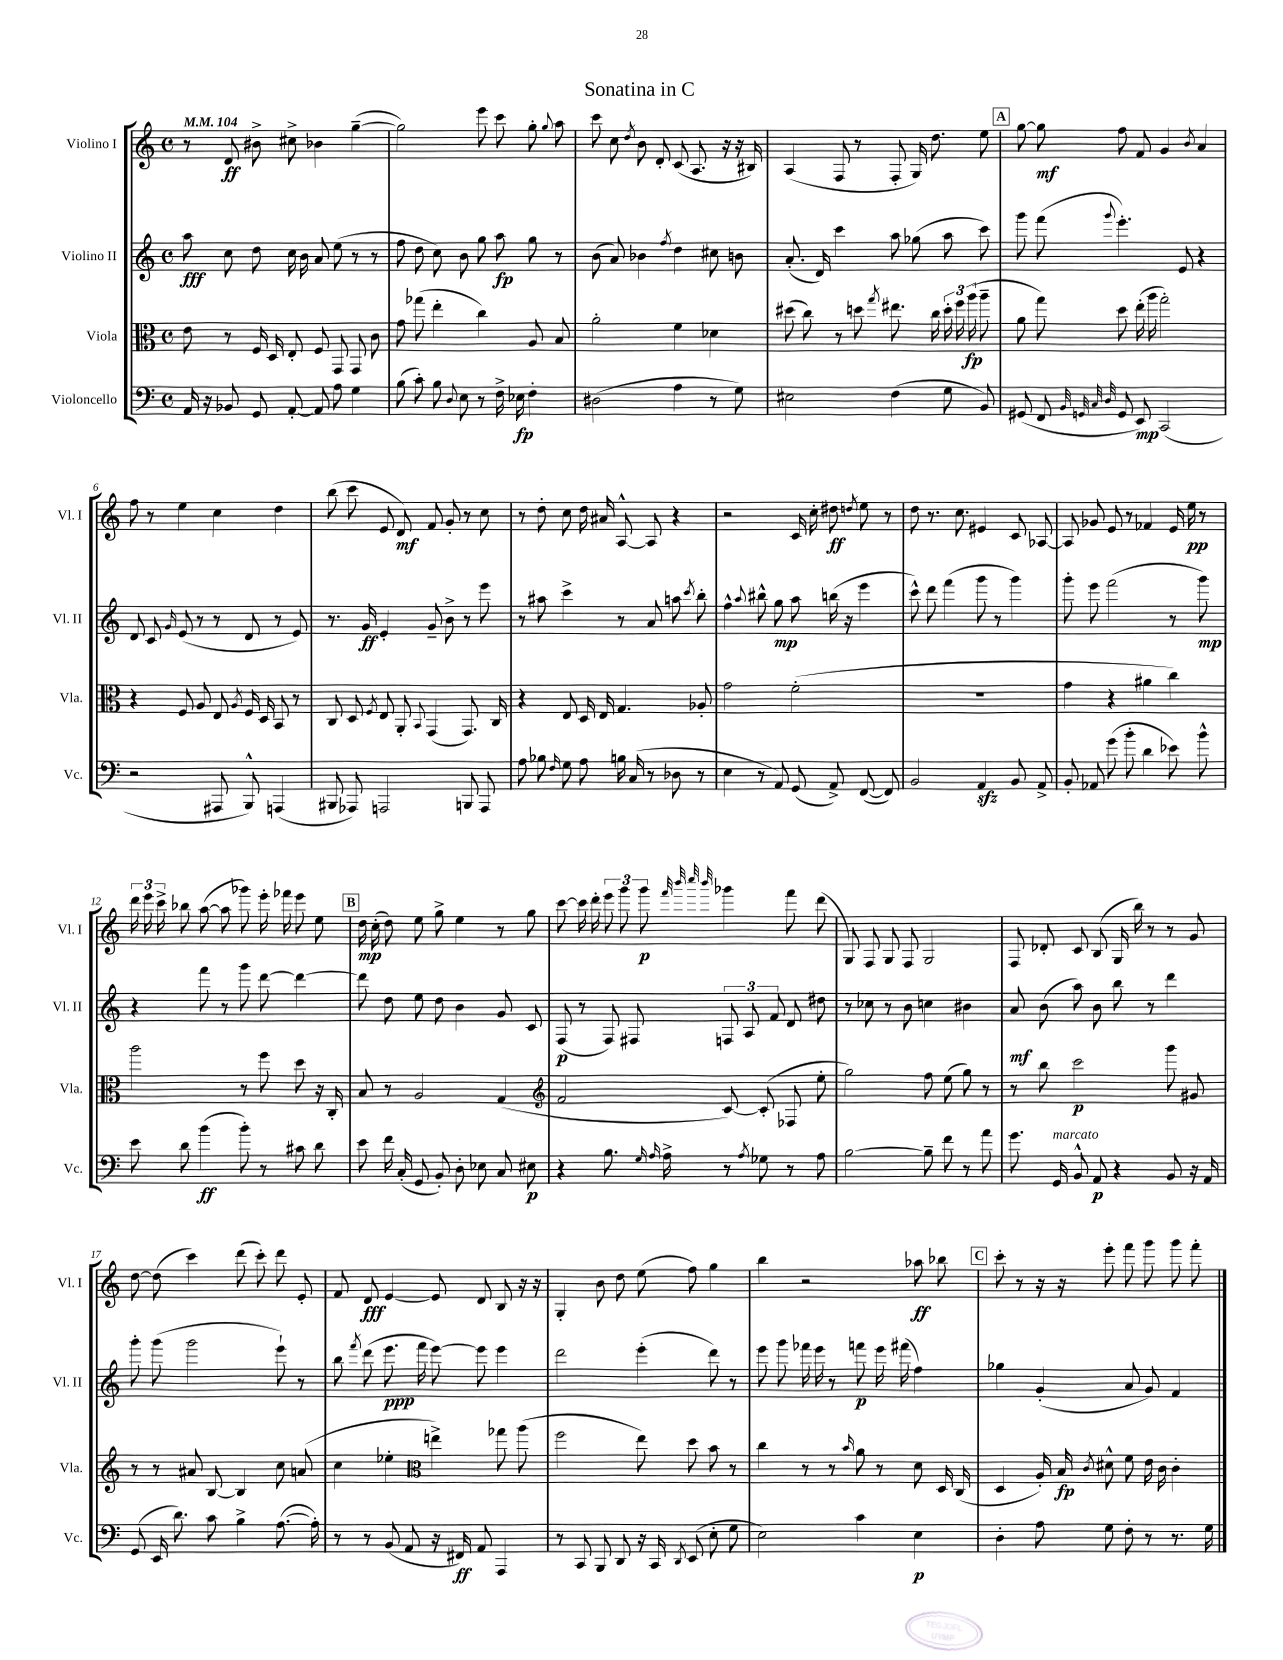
\header { title = "Sonatina in C" }
<<
\new StaffGroup <<
\new Staff = "s0" \with { instrumentName = "Violino I" shortInstrumentName = "Vl. I" } {
    \clef treble \key c \major \defaultTimeSignature \time 4/4 \tempo 4 = 104
    \autoBeamOff r8 d'8\ff bis'8-> cis''8-> bes'4 g''4~--( |
    g''2) e'''8 c'''8 g''8-. \appoggiatura { g''8 } a''8 |
    c'''8 c''8 \acciaccatura { d''8 } b'8 d'8-. c'8( a8. r16 r16 bis16) |
    a4( f8 r8 f8-. g16) d''8. e''8 |
    \mark \markup { \box "A" } g''8~ g''8\mf f''8 f'8 g'4 \acciaccatura { b'8 } a'4 |
    f''8 r8 e''4 c''4 d''4 |
    b''8( c'''8 e'8 d'8\mf) f'8 g'8-. r8 c''8 |
    r8 d''8-. c''8 d''16 ais'16 a8~-^ a8 r4 |
    r2 c'16 c''16-. dis''8\ff \acciaccatura { d''8 } e''8 r8 |
    d''8 r8. c''8. eis'4 c'8 aes8~ |
    aes8 ges'8 e'8 r8 fes'4 e'16 e''16\pp r8 |
    \tuplet 3/2 { d'''16 e'''16 c'''16-> } bes''8 a''8~( a''8 ges'''8) e'''16-. fes'''16 e'''8 e''8 |
    \mark \markup { \box "B" } d''16\mp c''16-.( d''8) e''8 g''8-> e''4 r8 g''8 |
    c'''8~ c'''16 d'''16-. \tuplet 3/2 { e'''8 g'''8 g'''8\p } \grace { f'''32 b'''32 c''''32 b'''32 } ges'''4 f'''8 d'''8( |
    g8) f8 g8 f8 g2 |
    f8 des'8-. c'8 b8( g16 b''16) r8 r8 g'8 |
    d''8~ d''8( c'''4) d'''8( c'''8-.) d'''8 e'8-. |
    f'8 d'8\fff e'4~ e'8 d'8 b8 r16 r16 |
    g4-. b'8 d''8 e''8( f''8) g''4 |
    b''4 r2 aes''8\ff bes''8 |
    \mark \markup { \box "C" } c'''8-. r8 r16 r16 e'''8-. f'''8 g'''8 g'''8 f'''8-. \bar "|." |
}
\new Staff = "s1" \with { instrumentName = "Violino II" shortInstrumentName = "Vl. II" } {
    \clef treble \key c \major \defaultTimeSignature \time 4/4
    \autoBeamOff a''8\fff c''8 d''8 c''16 b'16 a'8 e''8( r8 r8 |
    f''8 d''8 c''8) b'8 g''8 a''8\fp g''8 r8 |
    b'8( a'8) bes'4 \acciaccatura { f''8 } d''4 cis''8 b'8 |
    a'8.-.( d'16) c'''4 a''8 ges''8( a''8 c'''8) |
    \mark \markup { \box "A" } g'''8 f'''8( \appoggiatura { g'''8 } e'''4.-.) e'8 r4 |
    d'8 c'8 \grace { g'16 } e'8( r8 r8 d'8 r8 e'8) |
    r8. g'16\ff e'4-. g'8-- b'8-> r8 e'''8 |
    r8 ais''8 c'''4-> r8 a'8 a''8 \acciaccatura { c'''8 } b''8-. |
    f''4-^ \appoggiatura { a''8 } bis''8-^ g''8\mp a''8 b''16( r16 e'''4 |
    c'''8-^) d'''8 f'''4( g'''8 r8 g'''4) |
    g'''8-. e'''8 f'''2( r8 g'''8\mp) |
    r4 f'''8 r8 g'''8 d'''8~ d'''4~ |
    \mark \markup { \box "B" } d'''8 d''8 e''8 d''8 b'4 g'8 c'8 |
    f8\p( r8 f8) fis8 \tuplet 3/2 { f8 a8 f'8 } d'8 dis''8 |
    r8 ces''8 r8 b'8 c''4 bis'4 |
    a'8\mf b'8( a''8) b'8 b''8 r8 d'''4 |
    g'''8-. g'''8( g'''2 e'''8-!) r8 |
    b''8 \acciaccatura { f'''8 } d'''8( e'''8.\ppp f'''16 e'''8~) e'''8 e'''4 |
    d'''2 e'''4-.( d'''8) r8 |
    e'''8 g'''8 fes'''16 e'''16 r8 f'''8\p e'''16 fis'''16( f''4) |
    \mark \markup { \box "C" } ges''4 g'4-.( a'8 g'8) f'4 \bar "|." |
}
\new Staff = "s2" \with { instrumentName = "Viola" shortInstrumentName = "Vla." } {
    \clef alto \key c \major \defaultTimeSignature \time 4/4
    \autoBeamOff e'8 r8 f16 d16 e8-. f8 g,8 g,8 c'8 |
    g'8 ges''8( e''4-. c''4) a8 b8 |
    a'2-. f'4 des'4 |
    dis''8( c''8) r8 d''8 \acciaccatura { g''8 } eis''8. c''16 \tuplet 3/2 { d''16-. f''16 a''16\fp( } a''8-- |
    \mark \markup { \box "A" } a'8 g''8) d''8 e''16-.( a''16 g''2-.) |
    r4 f8 a8 e8 \acciaccatura { a8 } f16 d16 b,8 r8 |
    c8 d8 \acciaccatura { f8 } e8 a,8-. \appoggiatura { b,8 } g,4( g,8.) c16 |
    r4 e8 d16 e16 g4. aes8-. |
    g'2 f'2-.( |
    R1 |
    g'4 r4 ais'4 c''4) |
    a''2 r8 f''8 d''8 r16 c16-. |
    \mark \markup { \box "B" } b8 r8 a2 g4( |
    \clef treble f'2 c'8~) c'8-.( fes8 e''8-. |
    g''2) f''8 e''8( g''8) r8 |
    r8 b''8 c'''2\p g'''8 gis'8 |
    r8 r8 ais'8 b8~ b4 c''8 a'8( |
    c''4 ees''4-. \clef alto e''4->) ges''8 a''8( |
    f''2 e''8) d''8 b'8 r8 |
    c''4 r8 r8 \grace { b'16 } a'8 r8 d'8 d16 c16( |
    \mark \markup { \box "C" } d4 a16-.) b16\fp \acciaccatura { c'8 } dis'8-^ f'8 e'16 c'16 c'4-. \bar "|." |
}
\new Staff = "s3" \with { instrumentName = "Violoncello" shortInstrumentName = "Vc." } {
    \clef bass \key c \major \defaultTimeSignature \time 4/4
    \autoBeamOff a,16 r16 bes,8 g,8 a,8~-. a,8 a8 g4 |
    b8( c'8-.) b8 \appoggiatura { d8 } e8 r8 f16-> ees16\fp f4-. |
    dis2( a4 r8 g8) |
    eis2 f4( g8 b,8) |
    \mark \markup { \box "A" } gis,8( f,8 \grace { b,32 g,32 c32 d32 } g,8 e,8\mp) c,2( |
    r2 ais,,8 b,,8-^) a,,4( |
    bis,,8 aes,,8) a,,2 b,,8 a,,8 |
    a8 bes8 \grace { f16 } g8 a8 b16 c16( r8 des8 r8 |
    e4 r8 a,8) g,8( a,8->) f,8~( f,8) |
    b,2 a,4\sfz b,8 a,8-> |
    b,8-. aes,8 g'8( b'8-. d'4 ees'8) b'8-^ |
    e'8 d'8 b'4\ff( b'8-.) r8 cis'8 d'8 |
    \mark \markup { \box "B" } e'8 f'16 c16-.( g,8 b,8-.) d8-. ees8 c8 eis8\p |
    r4 b8. \grace { g16 a16 } a16-> r8 \acciaccatura { a8 } ges8 r8 a8 |
    b2~ b8-- f'8 r8 a'8 |
    g'8. g,16^\markup { \italic "marcato" } b,8-^ a,8\p r4 b,8 r16 a,16 |
    g,8( e,16 d'8.) c'8 b4-> a8.~( a16-.) |
    r8 r8 b,8( a,8 r16 fis,16\ff) a,8 a,,4 |
    r8 c,8 b,,8 d,8 r16 c,16 \acciaccatura { d,8 } e,8( e8-. g8 |
    e2) c'4 e4\p |
    \mark \markup { \box "C" } d4-. a8 g8 f8-. r8 r8. g16 \bar "|." |
}
>>
>>
